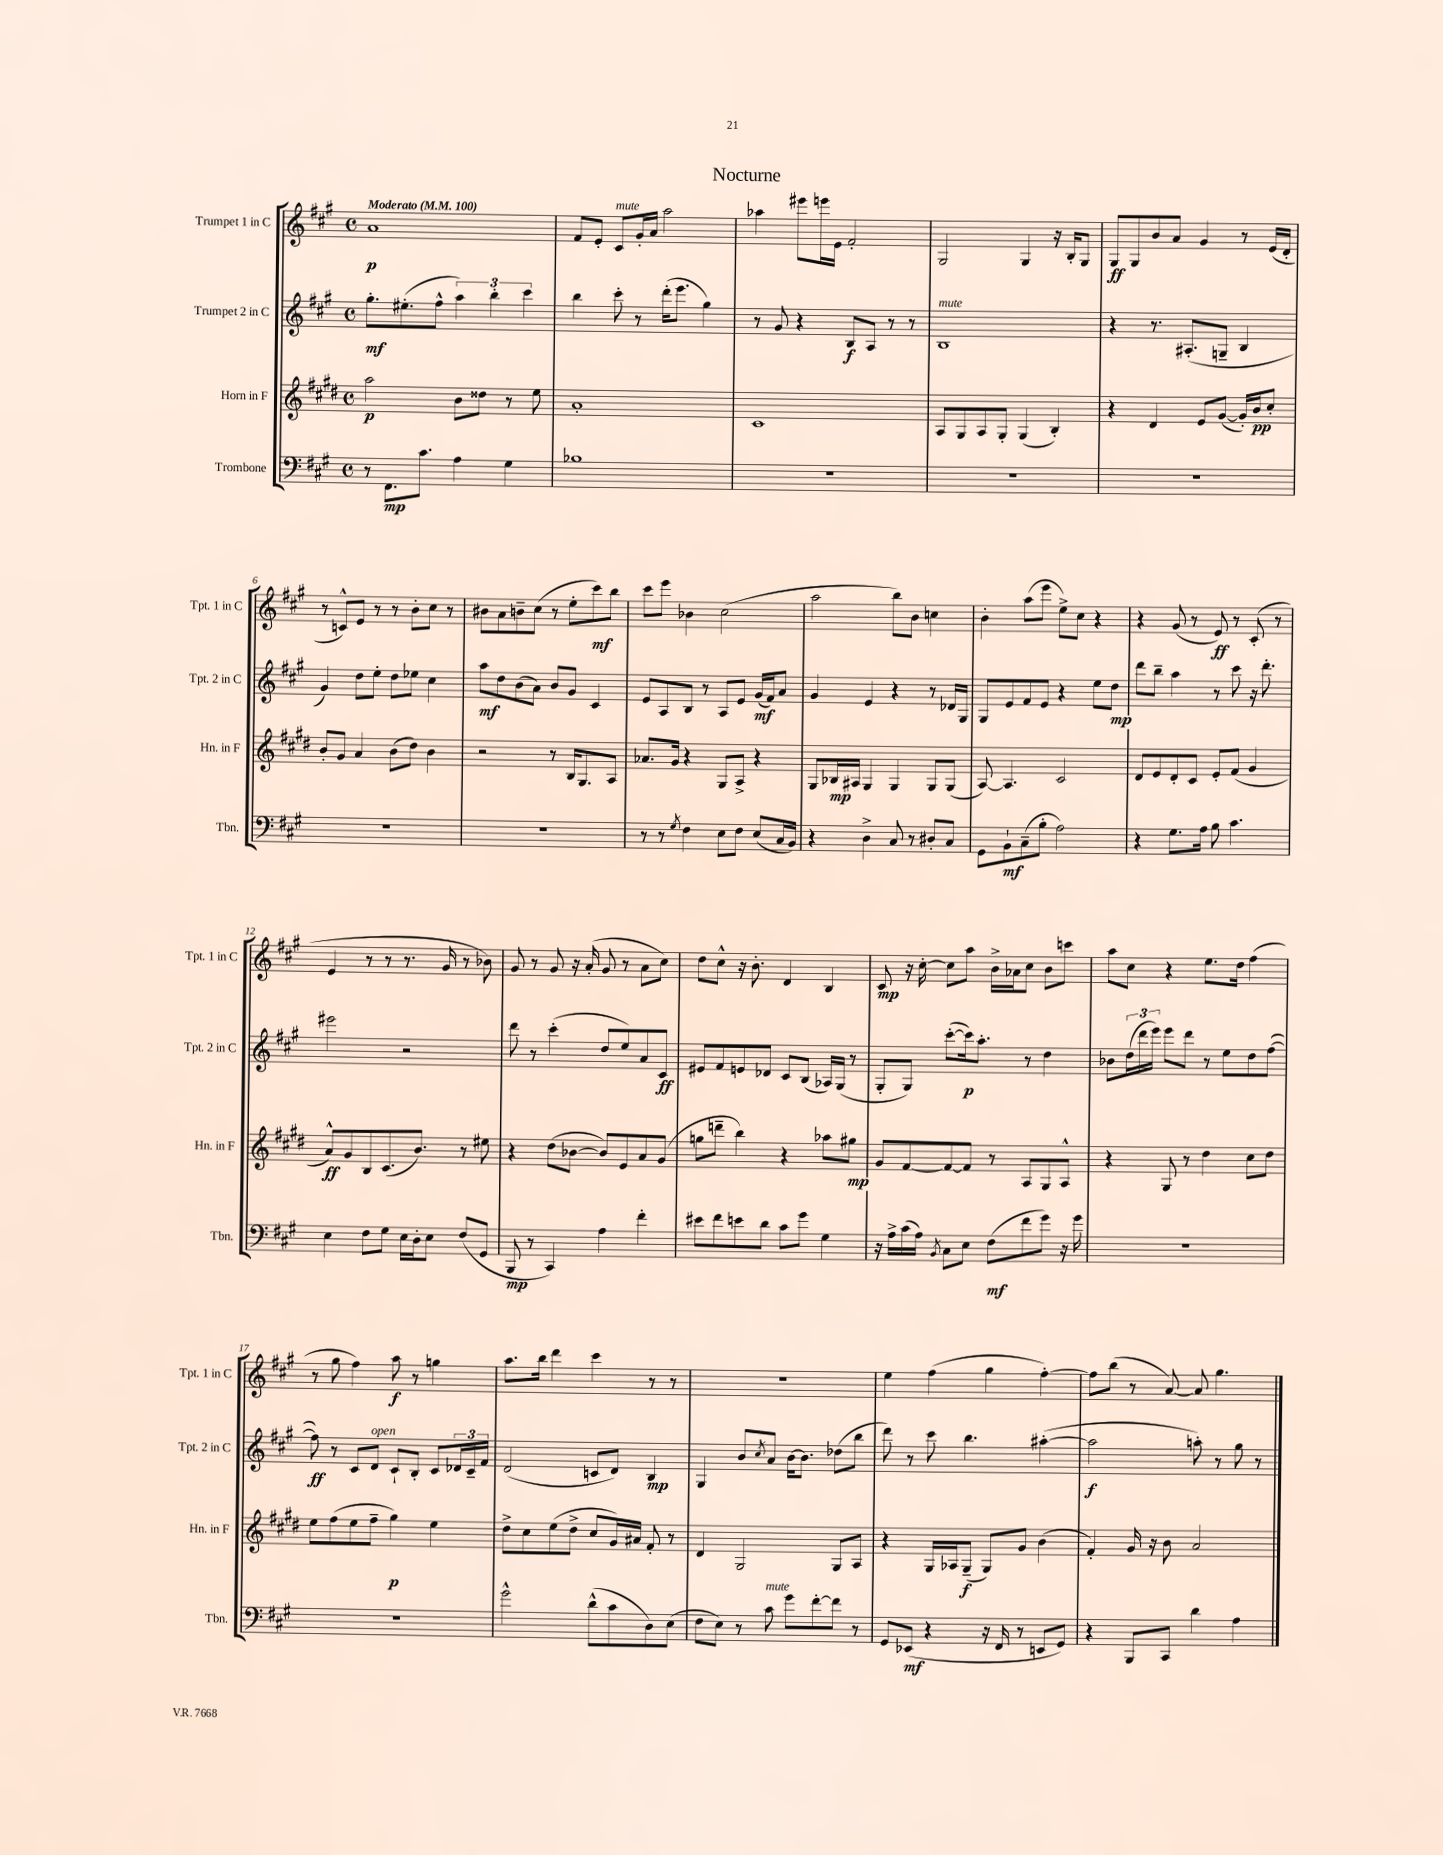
\header { title = "Nocturne" }
<<
\new StaffGroup <<
\new Staff = "s0" \with { instrumentName = "Trumpet 1 in C" shortInstrumentName = "Tpt. 1 in C" } {
    \clef treble \key a \major \defaultTimeSignature \time 4/4 \tempo "Moderato" 4 = 100
    a'1\p |
    fis'8 e'8-. cis'8^\markup { \italic "mute" } gis'16-. a'16 a''2 |
    aes''4 eis'''8 e'''16 e'16 fis'2-. |
    gis2 gis4 r16 b16-. gis8 |
    gis8\ff gis8 b'8 a'8 gis'4 r8 e'16( d'16-. |
    r8 c'8-^) e'8 r8 r8 b'8-. cis''8 r8 |
    bis'8 a'8 b'8-- cis''8( r8 e''8-. cis'''8\mf) b''8 |
    cis'''8 e'''8 bes'4 cis''2( |
    a''2 b''8) b'8 c''4 |
    b'4-. a''8( e'''8 e''8->) cis''8 r4 |
    r4 gis'8( r8 e'8\ff) r8 cis'8-.( r8 |
    e'4 r8 r8 r8. gis'16 r8 bes'8) |
    gis'8 r8 gis'8 r16 a'16-.( gis'8 r8 a'8 cis''8) |
    d''8 cis''8-^ r16 b'8.-. d'4 b4 |
    cis'8\mp r16 cis''16~-. cis''8 a''8 b'16-> aes'16 cis''8 b'8 c'''8 |
    a''8 cis''8 r4 e''8. d''16 fis''4( |
    r8 gis''8 fis''4) a''8\f r8 g''4 |
    a''8. b''16 d'''4 cis'''4 r8 r8 |
    R1 |
    e''4 fis''4( gis''4 fis''4~-.) |
    fis''8 b''8( r8 a'8~) a'8 gis''4. \bar "|." |
}
\new Staff = "s1" \with { instrumentName = "Trumpet 2 in C" shortInstrumentName = "Tpt. 2 in C" } {
    \clef treble \key a \major \defaultTimeSignature \time 4/4
    gis''8.-.\mf eis''8.-.( fis''8-^ \tuplet 3/2 { a''4) b''4-. cis'''4 } |
    b''4 cis'''8-. r8 d'''16-.( e'''8. gis''4) |
    r8 gis'8 r4 b8\f a8 r8 r8 |
    b1^\markup { \italic "mute" } |
    r4 r8. ais8.-.( g8-- b4 |
    gis'4) d''8 e''8-. d''8 ees''8 cis''4 |
    a''8\mf d''8 b'8( a'8) b'8 gis'8 cis'4 |
    e'8 a8 b8 r8 a8 e'8 gis'16\mf( fis'16) a'8 |
    gis'4 e'4 r4 r8 des'16 gis16 |
    gis8 e'8 fis'8 e'8 r4 e''8 d''8\mp |
    d'''8 b''8-- a''4 r8 cis'''8 r16 d'''8.-. |
    eis'''2 r2 |
    d'''8 r8 cis'''4-.( d''8 e''8) a'8 cis'8\ff |
    eis'8 fis'8 e'8 des'8 cis'8 b8( aes16) gis16( r8 |
    gis8-. gis8) cis'''8~-.( cis'''16\p) a''8.-. r8 d''4 |
    bes'8 \tuplet 3/2 { d''16( d'''16 e'''16) } e'''8 d'''8 r8 e''8 d''8 fis''8~( |
    fis''8\ff) r8 cis'8 d'8^\markup { \italic "open" } cis'8-! b8-. cis'8 \tuplet 3/2 { des'16 cis'16-- fis'16 } |
    d'2( c'8 d'8) b4\mp |
    gis4 b'8 \acciaccatura { cis''8 } a'8 b'16~ b'8. des''8( b''8 |
    d'''8) r8 cis'''8 b''4. ais''4~-.( |
    ais''2\f a''8-.) r8 gis''8 r8 \bar "|." |
}
\new Staff = "s2" \with { instrumentName = "Horn in F" shortInstrumentName = "Hn. in F" } {
    \clef treble \key e \major \defaultTimeSignature \time 4/4
    a''2\p b'8 disis''8 r8 e''8 |
    a'1-. |
    cis'1 |
    a8 gis8 a8 gis8-. gis4( b4-.) |
    r4 dis'4 e'8 gis'8~( gis'16-.) b'16\pp cis''8-. |
    b'8-. gis'8 a'4 b'8( dis''8) b'4 |
    r2 r8 b16 gis8. a8 |
    aes'8. gis'16 r4 gis8 a8-> r4 |
    gis8 bes16\mp ais16 gis4 gis4 gis8 gis8( |
    a8~) a4. cis'2 |
    dis'8 e'8 dis'8-. cis'8 e'8-. fis'8( gis'4 |
    a'8-^\ff) gis'8 b8 cis'8.( b'8.) r8 eis''8 |
    r4 dis''8( bes'8~ bes'8) e'8 a'8 gis'8( |
    g''8 d'''8-- b''4) r4 aes''8 gis''8\mp |
    gis'8 fis'8~ fis'8~ fis'8 r8 a8 gis8 a8-^ |
    r4 gis8 r8 dis''4 cis''8 dis''8 |
    e''8 fis''8( e''8 fis''8-- gis''4\p) e''4 |
    dis''8-> cis''8 e''8( dis''8-> cis''8 gis'16) ais'16 fis'8-. r8 |
    dis'4 gis2 gis8 a8 |
    r4 gis16 aes16 gis8--\f( gis8) gis'8 b'4( |
    fis'4-.) gis'16 r16 b'8 a'2 \bar "|." |
}
\new Staff = "s3" \with { instrumentName = "Trombone" shortInstrumentName = "Tbn." } {
    \clef bass \key a \major \defaultTimeSignature \time 4/4
    r8 fis,8.\mp cis'8. a4 gis4 |
    bes1 |
    R1 |
    R1 |
    R1 |
    R1 |
    R1 |
    r8 r8 \acciaccatura { gis8 } fis4 e8 fis8 e8( cis16 b,16) |
    r4 d4-> cis8 r8 dis8-. cis8 |
    gis,8 b,8-!\mf cis8--( b8-. a2) |
    r4 gis8. a16 b8 cis'4. |
    e4 fis8 gis8 e16 d16-. e8 fis8( gis,8 |
    b,,8\mp r8 cis,4) a4 fis'4-. |
    eis'8 fis'8 e'8 d'8 cis'8 gis'8 gis4 |
    r16 a16-> cis'16( a16) \acciaccatura { b,8 } cis8 e8 fis8\mf( fis'8 gis'8) r16 gis'16 |
    R1 |
    R1 |
    gis'2-^ d'8-^( cis'8 d8) e8( |
    fis8 e8) r8 cis'8^\markup { \italic "mute" } gis'8 fis'8~-. fis'8 r8 |
    gis,8 ees,8\mf( r4 r16 fis,16 r8 e,8 gis,8) |
    r4 b,,8 cis,8 d'4 a4 \bar "|." |
}
>>
>>
